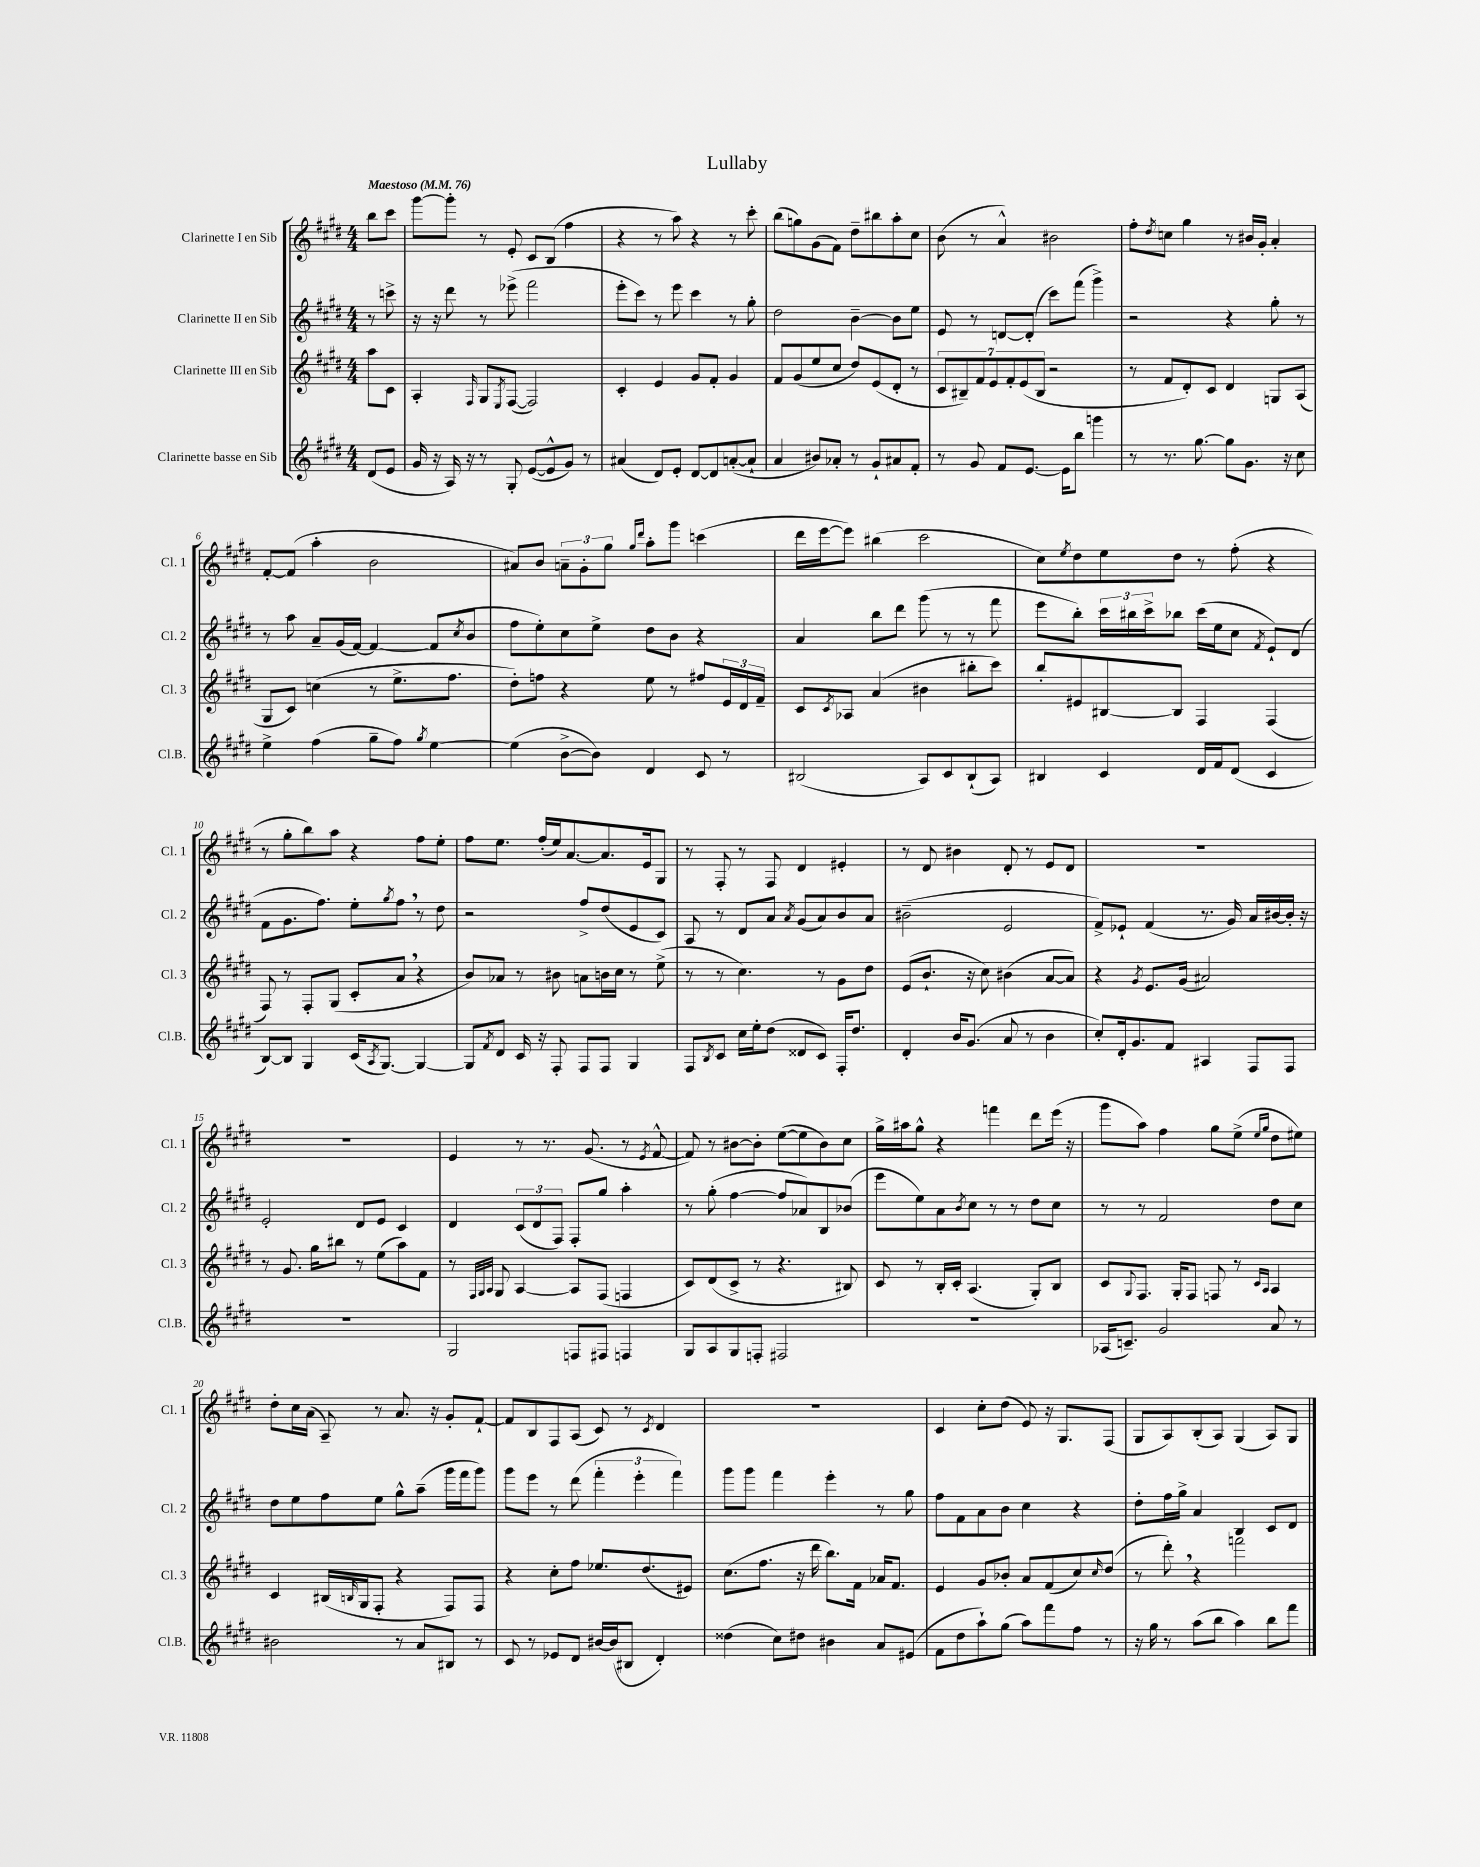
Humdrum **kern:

**kern	**kern	**kern	**kern
*part4	*part3	*part2	*part1
*staff4	*staff3	*staff2	*staff1
*I"Clarinette basse en Sib	*I"Clarinette III en Sib	*I"Clarinette II en Sib	*I"Clarinette I en Sib
*I'Cl.B.	*I'Cl. 3	*I'Cl. 2	*I'Cl. 1
*clefG2	*clefG2	*clefG2	*clefG2
*k[f#c#g#d#]	*k[f#c#g#d#]	*k[f#c#g#d#]	*k[f#c#g#d#]
*M4/4	*M4/4	*M4/4	*M4/4
*MM76	*MM76	*MM76	*MM76
=	=	=	=
!	!	!	!LO:TX:a:B:t=Maestoso
(8d#/L	8aa\L	8r	8bb\L
8e/J	8c#\J	8cccn^\	8ccc#\J
=1	=1	=1	=1
16g#/	4A'/	16r	[8ggg#\L
16r	.	16r	.
16A/)	.	8ddd#\	8ggg#'\J]
16r	.	.	.
.	16qqF#/	.	.
8r	8G#/L	8r	8r
.	8qE/	.	.
8G#'/	([8F#/J	(8eee-X^\	8e'/
([8e/L	2F#/])	2fff#\	8c#/L
8e^^/]	.	.	(8B/J
8g#/J)	.	.	4ff#\
8r	.	.	.
=2	=2	=2	=2
(4a#X/	4c#'/	8eee'\L	4r
.	.	8ccc#\J)	.
8d#/L)	4e/	8r	8r
8e'/J	.	8eee\	8aa\)
[8d#/L	8g#/L	4ccc#\	4r
8d#/]	8f#'/J	.	.
([8an'/	4g#/	8r	8r
8a`/J]	.	8gg#'\	8ccc#'\
=3	=3	=3	=3
4a/	8f#/L	2dd#\	(8bb\L
.	(8g#/	.	8ggn\)
8b#X/L)	8ee/	.	(8g#\
8a-X'/J	8cc#/J	.	8f#\J)
8r	8dd#/L)	[4b~\	8dd#~\L
8g#`/L	(8e/	.	8bb#X\
8a#X/	8d#'/J	8b\L]	8aa'\
8f#'/J	8r	8ee\J	8cc#\J
=4	=4	=4	=4
8r	14c#/L	8e/	(8b\
.	14B#X~/)	.	.
8g#/	.	8r	8r
.	14f#/	.	.
.	14e/	.	.
8f#/L	.	[8dn/L	4a^^/)
.	14f#'/	.	.
.	(14e/	.	.
[8.e/J	.	(8d'/J]	.
.	14B#/J	.	.
.	2r	8ccc#\L)	2b#X\
16e\KL]	.	.	.
8bb\J	.	(8fff#\J	.
4gggn\	.	4ggg#^\)	.
=5	=5	=5	=5
8r	8r	2r	8ff#'\L
.	.	.	8qdd#/
8.r	8f#/L	.	8ccn\J
.	8d#'/)	.	4gg#\
[8.gg#\	.	.	.
.	8c#/J	.	.
8gg#\L]	4d#/	4r	8r
8.g#\J	.	.	16b#X/LL
.	.	.	16g#'/JJ
.	8Gn/L	8gg#'\	4a'/
16r	.	.	.
8cc#\	(8A/J	8r	.
!!LO:LB:g=z
=6	=6	=6	=6
4ee^\	8G#/L	8r	[8f#'/L
.	8c#/J)	8aa\	(8f#/J]
(4ff#\	(4ccn\	8a~/L	4aa'\
.	.	(16g#/L	.
.	.	[16f#/JJ)	.
8gg#~\L	8r	4f#/_	2b\
8ff#\J)	8.ee^\L	.	.
8qgg#/	.	.	.
[4ee\	.	(8f#/L]	.
.	8.ff#\J	.	.
.	.	8qcc#/	.
.	.	8b/J	.
=7	=7	=7	=7
(4ee\]	8dd#'\L)	8ff#\L	8a#X/L)
.	8ffn\J	8ee'\)	8b/J
[8b^\L	4r	8cc#\	12an~\L
.	.	.	12g#'\
8b\J])	.	8ee^\J	.
.	.	.	12gg#\J
.	.	.	16qqgg#/LL
.	.	.	16qqddd#/JJ
4d#/	8ee\	8dd#\L	8aa'\L
.	8r	8b\J	8ggg#\J
8c#/	8ff#X/L	4r	(4cccn\
8r	24e/L	.	.
.	24d#/	.	.
.	24f#~/JJ	.	.
=8	=8	=8	=8
(2B#X/	8c#/L	4a/	16ddd#\LL
.	.	.	[16eee\J
.	8qc#/	.	.
.	8A-X/J	.	8eee\J])
.	(4a/	8bb\L	(4bb#X\
.	.	8ddd#\J	.
8A/L)	4b#X\	(8ggg#\	2ccc#\
8c#/	.	8r	.
(8B#`/	8bb#X'\L	8r	.
8A/J)	8ccc#\J)	8fff#\	.
=9	=9	=9	=9
4B#X/	8bb'/L	8eee\L	8cc#\L)
.	.	.	8qee/
.	8e#X/	8bb'\J)	8dd#\
4c#/	[8B#X/	24ccc#\LL	8ee\
.	.	24bb#X\	.
.	.	24ccc#^\J	.
.	8B#/J]	8bb-X\J	8dd#\J
16d#/LL	4F#/	(16ccc#\LL	8r
16f#/J	.	16ee\J	.
(8d#/J	.	8cc#\J	(8ff#'\
.	.	8qf#/	.
4c#/	(4F#/	8e`/L)	4r
.	.	(8d#/J	.
!!LO:LB:g=z
=10	=10	=10	=10
[8B/L)	8F#/)	8f#\L	8r
8B/J]	8r	8.g#\	8gg#'\L
4G#/	8F#'/L	.	8bb\)
.	.	8.ff#\J)	.
.	(8G#/J	.	8aa\J
(16c#/KL	8c#'/L	8ee'\L	4r
8qA/	.	.	.
[8.G#/J)	.	.	.
.	.	8qgg#/	.
.	8a,/J	8ff#,\J	.
4G#/_	4r	8r	8ff#\L
.	.	8dd#\	8ee'\J
=11	=11	=11	=11
8G#/L]	8b/L)	2r	8ff#\L
8qf#/	.	.	.
8d#/J	8a-X/J	.	8.ee\J
16c#/	8r	.	.
16r	.	.	(16ff#'/LL
8F#'/	8b#X\	.	16ee/J)
.	.	.	[8.a/
8F#/L	8an\L	8ff#^/L	.
8F#/J	16bn\L	(8dd#/	8.a/]
.	16cc#\JJ	.	.
4G#/	8r	8e/	.
.	.	.	16e/k
.	(8ee^\	8c#/J)	8G#/J
=12	=12	=12	=12
8F#/L	8r	8A/	8r
8qB/	.	.	.
8c#/J	8r	8r	8F#'/
16cc#\LL	4.cc#\)	8d#/L	8r
16ee'\J	.	.	.
(8dd#\J	.	8a/J	8F#/
.	.	8qa/	.
8d##X/L	.	(8g#/L	4d#/
8c#/J)	8r	8a/)	.
16F#'/KL	8g#\L	8b/	4e#X'/
8.dd#/J	.	.	.
.	8dd#\J	8a/J	.
=13	=13	=13	=13
4d#'/	(8e/L	(2b#X~\	8r
.	8.b`/J	.	8d#/
16b/KL	.	.	4b#X\
(8.g#/J	16r	.	.
.	8cc#\)	.	.
8a/	(4b#X\	2e/	8d#'/
8r	.	.	8r
4b\	[8a/L	.	8e/L
.	8a/J])	.	8d#/J
=14	=14	=14	=14
8cc#'/L)	4r	8f#^/L)	1r
16d#'/k	.	8e-X`/J	.
8.g#/	.	.	.
.	8qg#/	.	.
.	8.e/L	(4f#/	.
8f#/J	.	.	.
.	(16g#/Jk	.	.
4A#X/	2a#X/)	8.r	.
.	.	16g#/)	.
8F#/L	.	16a/LL	.
.	.	[16b#X/	.
8F#/J	.	16b#'/JJ]	.
.	.	16r	.
!!LO:LB:g=z
=15	=15	=15	=15
1r	8r	2e'/	1r
.	8.g#/	.	.
.	16gg#\KL	.	.
.	8bb#X\J	.	.
.	8r	8d#/L	.
.	(8ee\L	8e/J	.
.	8aa\)	4c#/	.
.	8f#\J	.	.
=16	=16	=16	=16
2G#/	8r	4d#/	4e/
.	32qqF#/LLL	.	.
.	32qqG#/	.	.
.	32qqA/JJJ	.	.
.	8G#/	.	.
.	[4A/	(12c#/L	8r
.	.	12d#/	.
.	.	.	8.r
.	.	12F#/J)	.
8Fn/L	8A/L]	8F#'/L	.
.	.	.	(8.g#/
8F#X/J	(8F#/J	8gg#/J	.
4Fn/	4Fn/	4aa'\	8r
.	.	.	8qe/
.	.	.	[8f#^^/
=17	=17	=17	=17
8G#/L	8c#/L)	8r	8f#/])
8A/	(8d#/	(8gg#'\	8r
8G#/	8c#^/J	[4ff#\	[8b#X\L
8Fn'/J	8r	.	8b#'\J]
2F#X/	4.r	8ff#/L]	([8ee\L
.	.	8a-X/)	8ee\]
.	.	8B/	8b#\)
.	8B#X/)	(8b-X/J	8cc#\J
=18	=18	=18	=18
1r	8c#/	8eee\L	16gg#^\LL
.	.	.	16aa#X\J
.	8r	8ee\)	8gg#^^\J
.	16B'/LL	8a\	4r
.	16c#'/JJ	.	.
.	.	8qb/	.
.	(4.A/	8cc#\J	.
.	.	8r	4fffn\
.	.	8r	.
.	8G#'/L)	8dd#\L	8ddd#\L
.	8B/J	8cc#\J	(16eee\Jk
.	.	.	16r
=19	=19	=19	=19
(16A-X/KL	8c#/L	8r	8ggg#\L
8.cn~/J)	.	.	.
.	8qqG#/	.	.
.	8.F#/J	8r	8aa\J)
2g#/	.	2f#/	4ff#\
.	16G#'/KL	.	.
.	8F#/J	.	.
.	8Fn/	.	8gg#\L
.	8r	.	(8ee^\J
.	16qqc#/LL	.	16qqee/LL
.	16qqA/JJ	.	16qqgg#/JJ
8a/	4A/	8dd#\L	8dd#\L
8r	.	8cc#\J	8ee#X\J)
!!LO:LB:g=z
=20	=20	=20	=20
2b#X\	4c#/	8dd#\L	8dd#'\L
.	.	8ee\	16cc#\L
.	.	.	(16a\JJ
.	(16B#X/LL	8ff#\	8A~/)
.	16qqBn/	.	.
.	16G#/J	.	.
.	8F#'/J	8ee\J	8r
8r	4r	8gg#^^\L	8.a/
8a/L	.	(8aa~\J	.
.	.	.	16r
8B#X/J	8F#/L)	16ggg#\LL	8g#'/L
.	.	16fff#\J	.
8r	8F#/J	8ggg#\J)	[8f#`/J
=21	=21	=21	=21
8c#/	4r	8ggg#\L	8f#/L]
8r	.	8eee\J	8B/
8e-X/L	8cc#'\L	8r	8F#/
8d#/J	8ff#\J	(8ddd#\	(8A/J
[16b#X/LL	8.ee-X/L	6fff#'\	8c#/)
(16b#/J]	.	.	.
8B#X/J	.	.	8r
.	.	6eee'\	.
.	(8.dd#/	.	.
.	.	.	8qc#/
4d#'/)	.	.	4d#/
.	.	6fff#\)	.
.	8e#X/J)	.	.
=22	=22	=22	=22
(4dd##X\	(8.cc#\L	8ggg#\L	1r
.	.	8ggg#\J	.
.	8.ff#\J	.	.
8cc#\L)	.	4fff#\	.
8dd#X\J	16r	.	.
.	16ddd#\	.	.
4b#X\	8.bb\L)	4eee'\	.
.	16f#\Jk	.	.
8a/L	16a-X/KL	8r	.
.	8.f#/J	.	.
(8e#X/J	.	8gg#\	.
=23	=23	=23	=23
8f#\L	4e/	8ff#\L	4c#/
8dd#\	.	8f#\	.
8aa`\)	8g#/L	8a\	8cc#'\L
(8gg#\J	8b-X'/J	8b\J	(8dd#\J
8aa\L)	8a/L	4cc#\	8e/)
8fff#\	(8f#/	.	16r
.	.	.	8.G#/L
8ff#\J	8cc#/)	4r	.
.	16qqcc#/	.	.
8r	(8dd#/J	.	(8F#/J
=24	=24	=24	=24
16r	8r	8dd#'\L	8G#/L
16gg#\	.	.	.
8r	8ddd#',\)	16ff#\L	8A/)
.	.	16gg#^\JJ	.
(8aa\L	4r	4a/	(8B'/
8bb\J	.	.	8A/J)
4aa\)	2fffn\	4B/	(4G#/
8bb\L	.	8c#/L	8A/L)
8fff#\J	.	8d#/J	8G#/J
==	==	==	==
*-	*-	*-	*-
